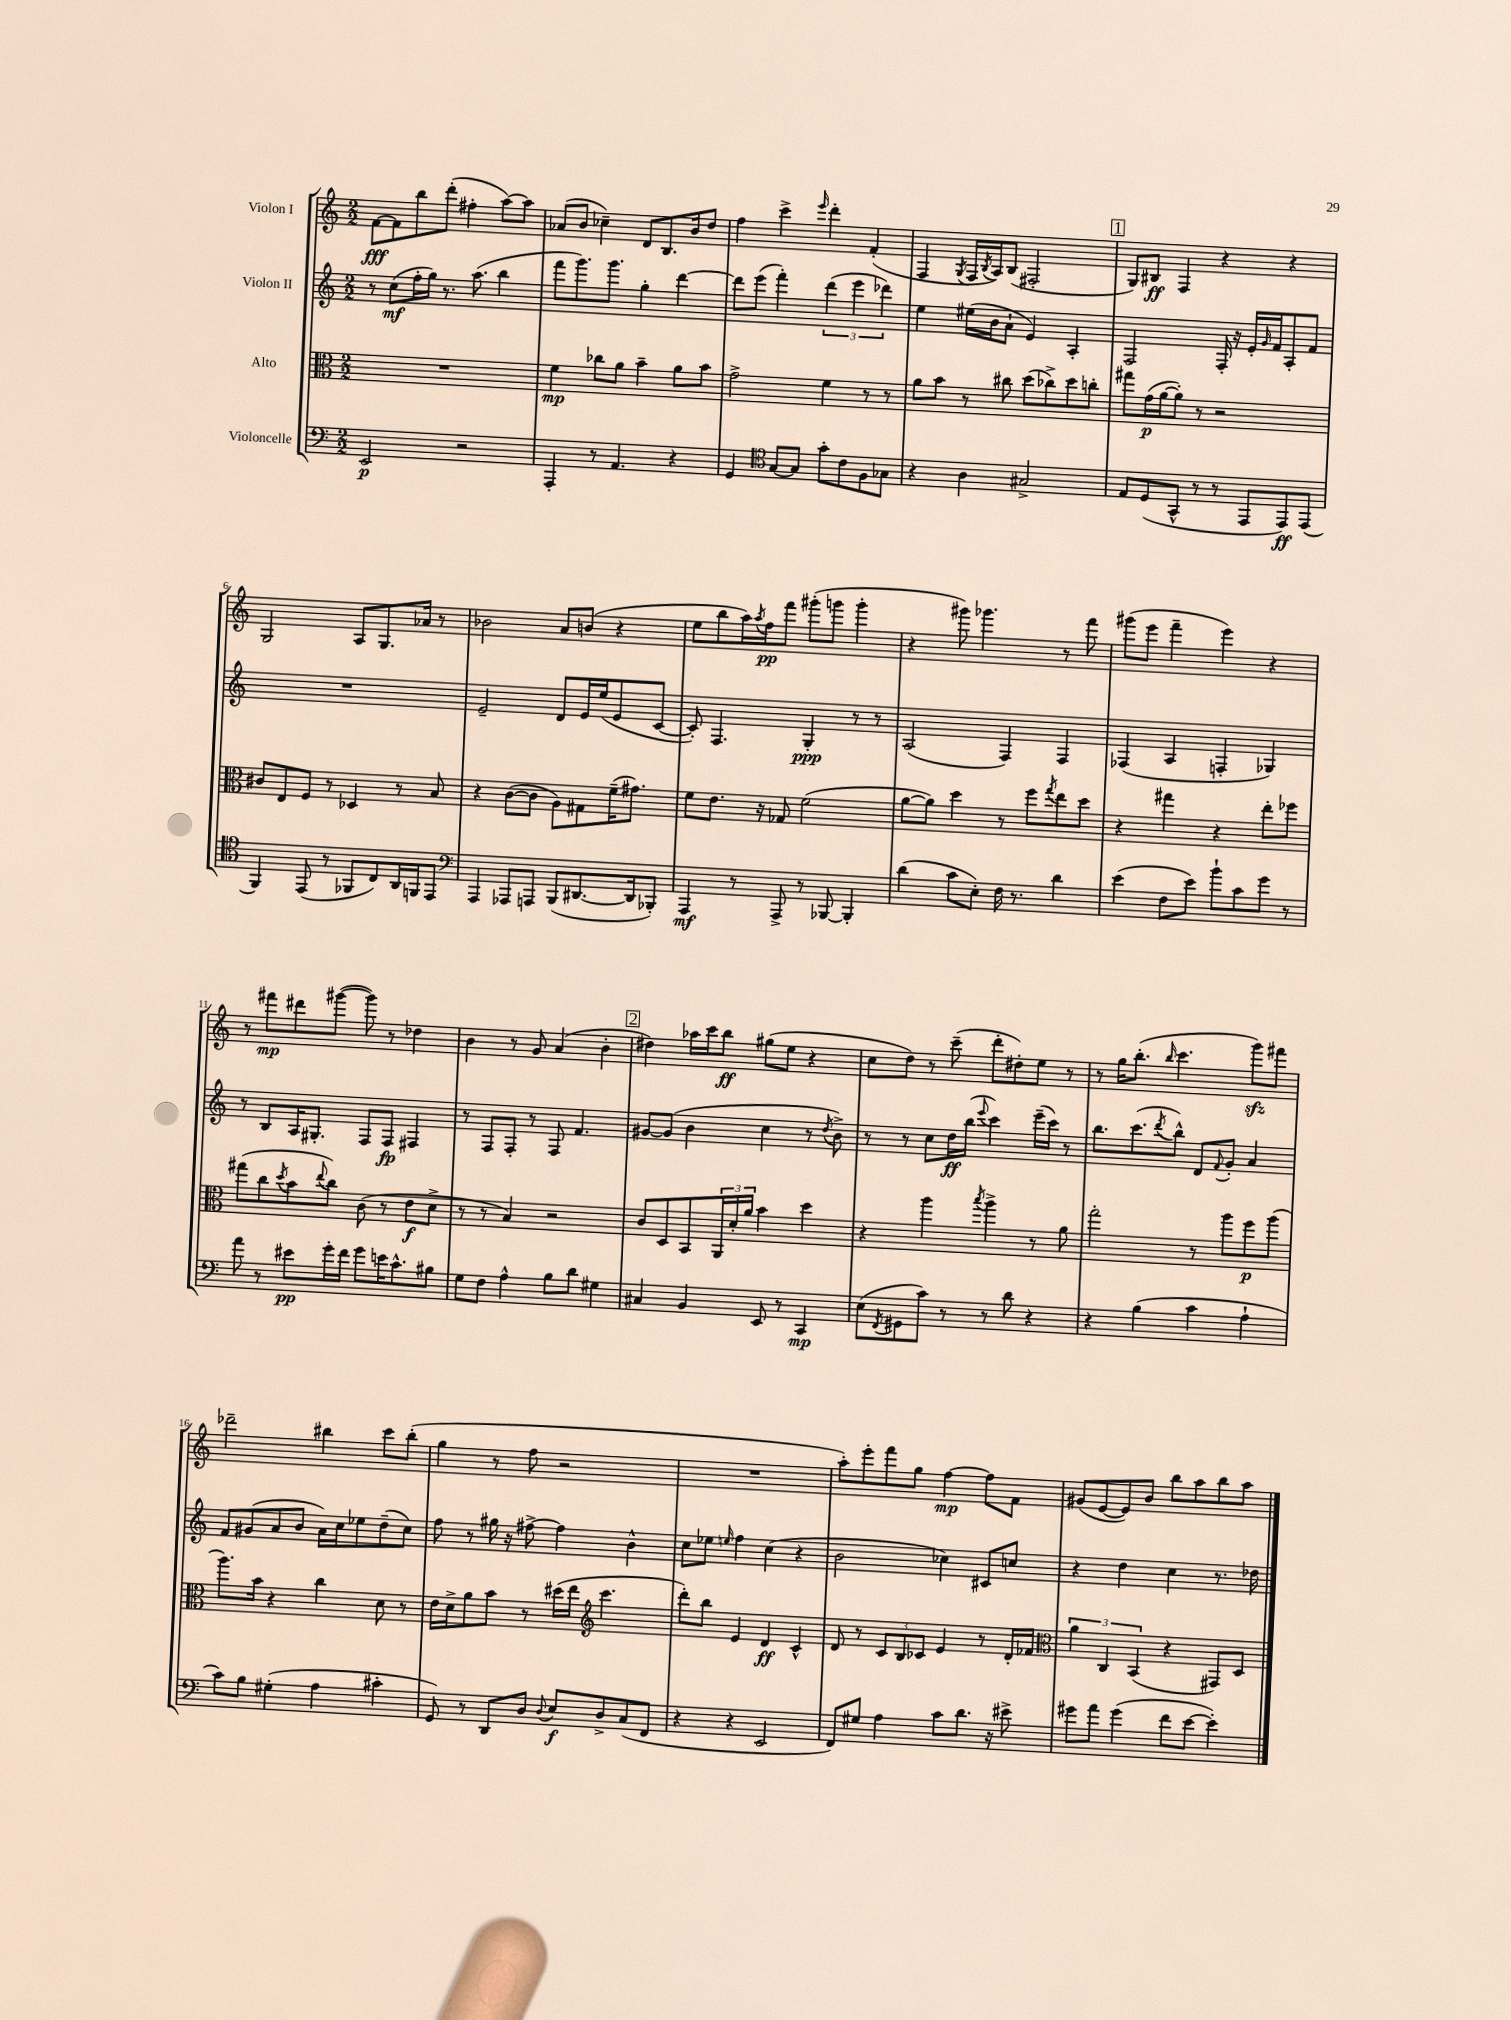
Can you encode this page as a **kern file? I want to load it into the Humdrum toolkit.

**kern	**kern	**kern	**kern
*staff4	*staff3	*staff2	*staff1
*clefF4	*clefC3	*clefG2	*clefG2
*k[]	*k[]	*k[]	*k[]
*M2/2	*M2/2	*M2/2	*M2/2
2EE	1r	8r	[8f
.	.	(8cc	8f]
.	.	16ff'	8bb
.	.	16gg)	.
.	.	8.r	(8ddd'
2r	.	.	4ff#'
.	.	(8.aa	.
.	.	4bb	[8aa)
.	.	.	8aa]
=	=	=	=
4AAA'	4f	8fff	(8a-
.	.	8.ggg)	8b
8r	8cc-	.	4cc-~)
.	.	8.ggg	.
4.AA	8a	.	.
.	4b~	4gg'	8d
.	.	.	8.B
4r	8a	[4ddd	.
.	.	.	16b
.	8b	.	8dd
=	=	=	=
4GG	2g^	8ddd]	4ff
.	.	(8eee	.
*clefC4	*	*	*
[8G	.	4fff')	4ccc^
8G]	.	.	.
.	.	.	16qqeee
8g'	4f	(6ddd	4ddd'
8c	.	.	.
.	.	6eee	.
8F	8r	.	(4f'
.	.	6ddd-)	.
8G-	8r	.	.
=	=	=	=
4r	8a	4ee	4F
.	8b	.	.
.	.	.	8qG
4A	8r	(16ee#	16F
.	.	.	8qB
.	.	16b	16A)
.	8cc#	8a`	(8B
2G#^	(8dd	4e)	2F#'
.	8cc-^)	.	.
.	8dd	4A'	.
.	8cc'	.	.
=	=	=	=
8E	8gg#	2F	8G)
(8D	(16g	.	8B#
.	[16a	.	.
8GG^^	8a'])	.	4F
8r	8r	.	.
8r	2r	16F'	4r
.	.	16r	.
8EE	.	16e'	.
.	.	16qqg	.
.	.	16f	.
8EE)	.	8A'	4r
(8EE	.	8f	.
=	=	=	=
4FF)	8c#	1r	2G
.	8E	.	.
(8EE	8F	.	.
8r	8r	.	.
8FF-	4D-	.	8A
8C)	.	.	8.G
16AA	8r	.	.
16FF	.	.	16a-
8EE	8B	.	8r
=	=	=	=
*clefF4	*	*	*
4AAA	4r	2e~	2b-
8AAA-	([8c	.	.
8AAA	8c]	.	.
(8BBB	8A)	8d	8a
[8.DD#	8G#	16e	(8b
.	.	(16ee	.
.	(16f~	8e	4r
16DD#]	8.g#)	.	.
8BBB-')	.	[8c	.
=	=	=	=
4AAA	8f	8c'])	8ee
.	8.e	4.F	8bb
8r	.	.	16aa)
.	.	.	8qaa
.	16r	.	16ff
8AAA^	8G-	.	8fff
8r	(2f	4G'	(8ggg#'
[8BBB-	.	.	8ggg
4BBB-']	.	8r	4ggg'
.	.	8r	.
=	=	=	=
(4d	[8a	(2A	4r
.	8a])	.	.
8c	4dd	.	8ggg#)
8E')	.	.	4.ggg-
16F	8r	4F)	.
8.r	.	.	.
.	8ff	.	.
.	8qgg	.	.
4d	8ee	4F	8r
.	8dd	.	8fff
=	=	=	=
(4e	4r	(4F-	(8ggg#
.	.	.	8eee
8F	4gg#	4A	4fff~
8e)	.	.	.
8b`	4r	4F'	4eee)
8c	.	.	.
8g	8ee'	4G-)	4r
8r	8ff-	.	.
=	=	=	=
8a	(8gg#	8r	8r
8r	8cc	8B	8fff#
.	8qdd	.	.
8e#	8b	16A	8ddd#
.	.	8.G#'	.
.	8qqee	.	.
16g'	8cc)	.	([8ggg#
16f	.	.	.
8g	(8c	8F	8ggg#])
16e	8r	8F	8r
8.c^^	.	.	.
.	8e	4F#	4dd-
8B#	8d^	.	.
=	=	=	=
8G	8r	8r	4b
8F	8r	8F	.
4A^^	4B)	8F'	8r
.	.	8r	8g
8B	2r	8F	(4a
8d	.	4.f	.
4G#	.	.	4b'
=	=	=	=
4C#	8c	[8g#	4dd#)
.	8D	(8g#]	.
4BB	8BB	4b	16aa-
.	.	.	16ccc
.	24AA	.	8bb
.	24d'	.	.
.	24a	.	.
8EE	4b	4cc	(8gg#
8r	.	.	8ee
4CC	4dd	8r	4r
.	.	8qdd	.
.	.	8b^)	.
=	=	=	=
(8E	4r	8r	8cc
8qFF	.	.	.
8GG#	.	8r	8dd)
8c)	4aa	8cc	8r
8r	.	16dd	(8ccc~
.	.	(16bb	.
.	8qbb	8qqeee	.
8r	4aa^	4ccc)	8ddd'
8d	.	.	8dd#')
4r	8r	(16eee~	8ee
.	.	16ccc)	.
.	8a	8r	8r
=	=	=	=
4r	2gg'	8.bb	8r
.	.	.	16gg
.	.	(8.ccc	(8.bb'
(4B	.	.	.
.	.	8qddd	16qqbb
.	.	8bb^^)	4.ccc
4c	8r	8d	.
.	.	8qqf	.
.	8aa	8g'	.
4A`	8ff	4a	8ggg)
.	(8aa	.	8fff#
=	=	=	=
8c)	8.aa)	8f	2ddd-~
8B	.	(8g#	.
.	16b	.	.
(4G#'	4r	8a	.
.	.	8b	.
4A	4cc	16a)	4bb#
.	.	16cc	.
.	.	8ee-	.
4c#'	8d	(8dd~	8ccc
.	8r	8cc)	(8bb#'
=	=	=	=
8GG)	16e	8ff	4gg
.	16d^	.	.
8r	8a	8r	.
8DD	8b	16gg#	8r
.	.	16r	.
8D	8r	[8ff#^	8ff
8qqD	.	.	.
8E	(16dd#	4ff#]	2r
.	16ee	.	.
*	*clefG2	*	*
8D^	4.ccc	.	.
(8C	.	4b^^	.
8FF	.	.	.
=	=	=	=
4r	8ddd')	8cc	1r
.	8bb	8ee-	.
.	.	16qqee	.
4r	4e	4ff	.
2EE	4d	(4cc	.
.	4c^^	4r	.
=	=	=	=
8FF)	8d	2b	8aa')
8G#	8r	.	8eee'
4A	12c	.	8fff
.	12B	.	.
.	.	.	8gg
.	12c-	.	.
8c	4e	4cc-)	[4ff
8.d	.	.	.
.	8r	8c#	8ff]
16r	.	.	.
8e#^	16d'	8cc	8f
.	16f-	.	.
=	=	=	=
*	*clefC3	*	*
8g#	6a	4r	(8g#
8a	.	.	[8e
.	6C	.	.
(4g#	.	4dd	8e])
.	(6BB	.	.
.	.	.	8b
8f	4r	4cc	8bb
[8e	.	.	8aa
4e'])	8GG#)	8.r	8bb
.	8D	.	8aa
.	.	16dd-	.
==	==	==	==
*-	*-	*-	*-
